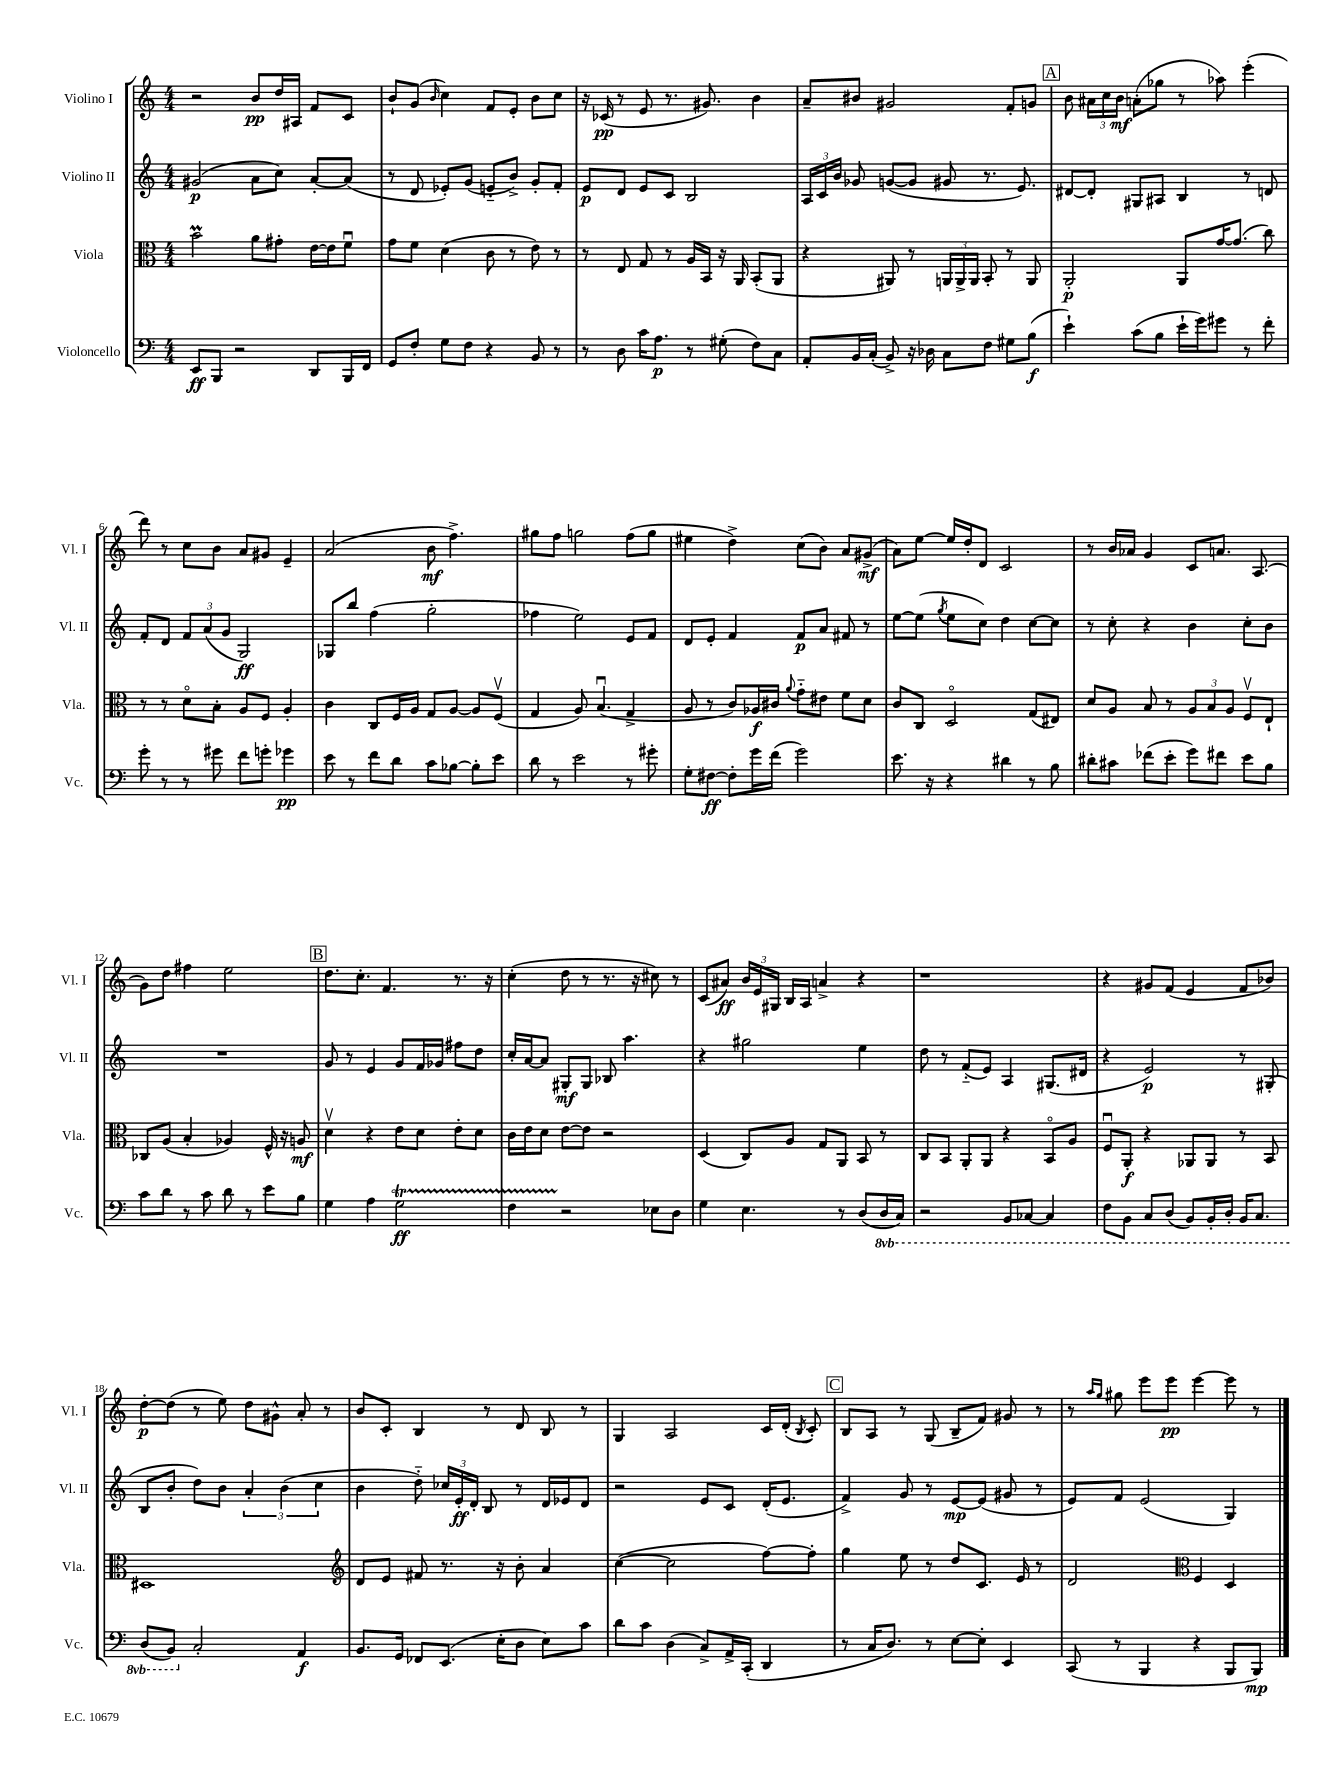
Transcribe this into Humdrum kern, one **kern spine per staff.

**kern	**dynam	**kern	**dynam	**kern	**dynam	**kern	**dynam
*part4	*part4	*part3	*part3	*part2	*part2	*part1	*part1
*staff4	*staff4	*staff3	*staff3	*staff2	*staff2	*staff1	*staff1
*I"Violoncello	*	*I"Viola	*	*I"Violino II	*	*I"Violino I	*
*I'Vc.	*	*I'Vla.	*	*I'Vl. II	*	*I'Vl. I	*
*clefF4	*	*clefC3	*	*clefG2	*	*clefG2	*
*k[]	*	*k[]	*	*k[]	*	*k[]	*
*M4/4	*	*M4/4	*	*M4/4	*	*M4/4	*
=1	=1	=1	=1	=1	=1	=1	=1
8EE/L	ff	2bm\	.	(2g#X/	p	2r	.
8BBB/J	.	.	.	.	.	.	.
2r	.	.	.	.	.	.	.
.	.	8a\L	.	8a\L	.	8b/L	pp
.	.	8g#X'\J	.	8cc\J)	.	16dd/L	.
.	.	.	.	.	.	16A#X/JJ	.
8DD/L	.	[16e\LL	.	[8a'/L	.	8f/L	.
.	.	16e\J]	.	.	.	.	.
16BBB/L	.	8fu\J	.	(8a/J]	.	8c/J	.
16FF/JJ	.	.	.	.	.	.	.
=2	=2	=2	=2	=2	=2	=2	=2
8GG/L	.	8g\L	.	8r	.	8b`/L	.
8F'/J	.	8f\J	.	8d/	.	(8g/J	.
.	.	.	.	.	.	16qqb/	.
8G\L	.	(4d\	.	8e-X'/L)	.	4cc\)	.
8F\J	.	.	.	(8g/J	.	.	.
4r	.	8c\	.	8en/L	.	8f/L	.
.	.	8r	.	8b^/J)	.	8e'/J	.
8BB/	.	8e\)	.	8g'/L	.	8b\L	.
8r	.	8r	.	8f'/J	.	8cc\J	.
=3	=3	=3	=3	=3	=3	=3	=3
8r	.	8r	.	8e/L	p	16r	.
.	.	.	.	.	.	(16c-X/	pp
8D\	.	8E/	.	8d/J	.	8r	.
16c\KL	.	8G/	.	8e/L	.	8e/	.
8.A\J	p	.	.	.	.	.	.
.	.	8r	.	8c/J	.	8.r	.
8r	.	16A/LL	.	2B/	.	.	.
.	.	16BB/JJ	.	.	.	8.g#X/)	.
(8G#X'\	.	16r	.	.	.	.	.
.	.	16AA/	.	.	.	.	.
8F\L)	.	(8BB'/L	.	.	.	4b\	.
8C\J	.	8AA/J	.	.	.	.	.
=4	=4	=4	=4	=4	=4	=4	=4
8AA'/L	.	4r	.	24A/LL	.	8a~/L	.
.	.	.	.	24c/	.	.	.
.	.	.	.	24b/JJ	.	.	.
16BB/L	.	.	.	8g-X/	.	8b#X/J	.
(16C'/JJ	.	.	.	.	.	.	.
8BB^/)	.	8AA#X/)	.	([8gn/L	.	2g#X/	.
16r	.	8r	.	8g/J]	.	.	.
16D-X\	.	.	.	.	.	.	.
8C\L	.	24AAn/LL	.	8g#X/	.	.	.
.	.	24AA^/	.	.	.	.	.
.	.	24AA/JJ	.	.	.	.	.
8F\J	.	8BB'/	.	8.r	.	.	.
8G#X\L	.	8r	.	.	.	8f'/L	.
.	.	.	.	8.e/)	.	.	.
(8B\J	f	8AA/	.	.	.	8gn/J	.
!!LO:REH:place=s1:t=A
=5	=5	=5	=5	=5	=5	=5	=5
4e`\)	.	2AA'/	p	[8d#X/L	.	8b\	.
.	.	.	.	8d#'/J]	.	24a#X\LL	.
.	.	.	.	.	.	24cc\	.
.	.	.	.	.	.	24b\JJ	mf
(8c\L	.	.	.	8G#X/L	.	(8an'\L	.
8B\J	.	.	.	8A#X/J	.	8gg-X\J	.
16e`\LL	.	8AA/L	.	4B/	.	8r	.
16g\J)	.	.	.	.	.	.	.
8g#X\J	.	[16g/K	.	.	.	8aa-X\)	.
.	.	(8.g/J]	.	.	.	.	.
8r	.	.	.	8r	.	(4eee'\	.
8f'\	.	8cc\)	.	8dn/	.	.	.
!!LO:LB:g=z
=6	=6	=6	=6	=6	=6	=6	=6
8g'\	.	8r	.	8f'/L	.	8ddd\)	.
8r	.	8r	.	8d/J	.	8r	.
8r	.	8d\L	.	12f/L	.	8cc\L	.
.	.	.	.	(12a/	.	.	.
8g#X\	.	8B'\J	.	.	.	8b\J	.
.	.	.	.	12g/J	.	.	.
8f\L	.	8A/L	.	2G/)	ff	8a/L	.
8gn'\J	.	8F/J	.	.	.	8g#X/J	.
4g-X\	pp	4A'/	.	.	.	4e~/	.
=7	=7	=7	=7	=7	=7	=7	=7
8e\	.	4c\	.	8G-X/L	.	(2a/	.
8r	.	.	.	8bb/J	.	.	.
8f\L	.	8C/L	.	(4ff\	.	.	.
8d\J	.	16F/L	.	.	.	.	.
.	.	16A/JJ	.	.	.	.	.
8c\L	.	8G/L	.	2gg'\	.	8b\	mf
[8B-X\J	.	[8A/J	.	.	.	4.ff^\)	.
8B-'\L]	.	8A/L]	.	.	.	.	.
8e\J	.	(8Fv/J	.	.	.	.	.
=8	=8	=8	=8	=8	=8	=8	=8
8d\	.	4G/	.	4ff-X\	.	8gg#X\L	.
8r	.	.	.	.	.	8ff\J	.
2e\	.	8A/)	.	2ee\)	.	2ggn\	.
.	.	(4.Bu/	.	.	.	.	.
8r	.	4G^/	.	8e/L	.	(8ff\L	.
8g#X'\	.	.	.	8f/J	.	8gg\J	.
=9	=9	=9	=9	=9	=9	=9	=9
8G'\L	.	8A/	.	8d/L	.	4ee#X\	.
[8F#X\J	ff	8r	.	8e'/J	.	.	.
8F#'\L]	.	8c/L)	.	4f/	.	4dd^\)	.
16g\L	.	16A-X/L	f	.	.	.	.
(16f\JJ	.	16c#X/JJ	.	.	.	.	.
.	.	8qqa/	.	.	.	.	.
2g\)	.	8g\L	.	8f/L	p	(8cc\L	.
.	.	8e#X\J	.	8a/J	.	8b\J)	.
.	.	8f\L	.	8f#X/	.	8a/L	.
.	.	8d\J	.	8r	.	(8g#X^/J	mf
=10	=10	=10	=10	=10	=10	=10	=10
8.e\	.	8c/L	.	[8ee\L	.	8a\L)	.
.	.	8C/J	.	(8ee\J]	.	[8ee\J	.
16r	.	.	.	.	.	.	.
.	.	.	.	8qgg/	.	.	.
4r	.	2D/	.	8ee\L	.	16ee/LL]	.
.	.	.	.	.	.	16dd'/J	.
.	.	.	.	8cc\J)	.	8d/J	.
4d#X\	.	.	.	4dd\	.	2c/	.
8r	.	(8G/L	.	[8cc\L	.	.	.
8B\	.	8E#X/J)	.	8cc\J]	.	.	.
=11	=11	=11	=11	=11	=11	=11	=11
8d#X'\L	.	8d/L	.	8r	.	8r	.
8c#X\J	.	8A/J	.	8cc'\	.	16b/LL	.
.	.	.	.	.	.	16a-X/JJ	.
(8f-X\L	.	8B/	.	4r	.	4g/	.
8e'\J	.	8r	.	.	.	.	.
8g\L)	.	12A/L	.	4b\	.	8c/L	.
.	.	12B/	.	.	.	.	.
8f#X\J	.	.	.	.	.	8.an/J	.
.	.	12A/J	.	.	.	.	.
8e\L	.	8Fv/L	.	8cc'\L	.	.	.
.	.	.	.	.	.	(8.A/	.
8B\J	.	8E`/J	.	8b\J	.	.	.
!!LO:LB:g=z
=12	=12	=12	=12	=12	=12	=12	=12
8c\L	.	8C-X/L	.	1r	.	8g\L)	.
8d\J	.	(8A/J	.	.	.	8dd\J	.
8r	.	4B'/	.	.	.	4ff#X\	.
8c\	.	.	.	.	.	.	.
8d\	.	4A-X/)	.	.	.	2ee\	.
8r	.	.	.	.	.	.	.
8e\L	.	16F^^/	.	.	.	.	.
.	.	16r	.	.	.	.	.
8B\J	.	8An/	mf	.	.	.	.
!!LO:REH:place=s1:t=B
=13	=13	=13	=13	=13	=13	=13	=13
4G\	.	4dv\	.	8g/	.	8.dd\L	.
.	.	.	.	8r	.	.	.
.	.	.	.	.	.	8.cc'\J	.
4A\	.	4r	.	4e/	.	.	.
.	.	.	.	.	.	4.f/	.
2GT\	ff	8e\L	.	8g/L	.	.	.
.	.	8d\J	.	16f/L	.	.	.
.	.	.	.	16g-X/JJ	.	.	.
.	.	8e'\L	.	8ff#X\L	.	8.r	.
.	.	8d\J	.	8dd\J	.	.	.
.	.	.	.	.	.	16r	.
=14	=14	=14	=14	=14	=14	=14	=14
4FTTT\	.	16c\LL	.	16cc'/LL	.	(4cc'\	.
.	.	16e\J	.	[16a/J	.	.	.
.	.	8d\J	.	8a/J]	.	.	.
2r	.	[8e\L	.	8G#X'/L	mf	8dd\	.
.	.	8e\J]	.	8G#/J	.	8r	.
.	.	2r	.	8B-X/	.	8.r	.
.	.	.	.	4.aa\	.	.	.
.	.	.	.	.	.	16r	.
8E-X\L	.	.	.	.	.	8cc#X\)	.
8D\J	.	.	.	.	.	8r	.
=15	=15	=15	=15	=15	=15	=15	=15
4G\	.	(4D/	.	4r	.	(8c/L	.
.	.	.	.	.	.	8a#X/J)	ff
4.E\	.	8C/L)	.	2gg#X\	.	24b/LL	.
.	.	.	.	.	.	24e/	.
.	.	.	.	.	.	24G#X/JJ	.
.	.	8A/J	.	.	.	16B/LL	.
.	.	.	.	.	.	16A/JJ	.
.	.	8G/L	.	.	.	4an^/	.
8r	.	8AA/J	.	.	.	.	.
(8D/L	.	8BB/	.	4ee\	.	4r	.
*8ba	*	*	*	*	*	*	*
16DD/L	.	8r	.	.	.	.	.
16CC/JJ)	.	.	.	.	.	.	.
=16	=16	=16	=16	=16	=16	=16	=16
2r	.	8C/L	.	8dd\	.	1r	.
.	.	8BB/J	.	8r	.	.	.
.	.	8AA'/L	.	(8f/L	.	.	.
.	.	8AA/J	.	8e/J)	.	.	.
8BBB/L	.	4r	.	4A/	.	.	.
[8CC-X/J	.	.	.	.	.	.	.
4CC-/]	.	8BB/L	.	(8.G#X/L	.	.	.
.	.	8A/J	.	.	.	.	.
.	.	.	.	16d#X/Jk	.	.	.
=17	=17	=17	=17	=17	=17	=17	=17
8FF\L	.	8Fu/L	.	4r	.	4r	.
8BBB\J	.	8AA'/J	f	.	.	.	.
8CC/L	.	4r	.	2e/)	p	8g#X/L	.
(8DD/J	.	.	.	.	.	(8f/J	.
8BBB/L)	.	8AA-X/L	.	.	.	4e/	.
16BBB'/L	.	8AA-/J	.	.	.	.	.
16DD'/JJ	.	.	.	.	.	.	.
16BBB/KL	.	8r	.	8r	.	8f/L	.
8.CC/J	.	.	.	.	.	.	.
.	.	8BB/	.	(8G#X'/	.	8b-X/J)	.
!!LO:LB:g=z
=18	=18	=18	=18	=18	=18	=18	=18
(8DD/L	.	1D#X	.	8B/L	.	[8dd'\L	p
8BBB/J)	.	.	.	8b'/J	.	(8dd\J]	.
*X8ba	*	*	*	*	*	*	*
2C'/	.	.	.	8dd\L)	.	8r	.
.	.	.	.	8b\J	.	8ee\)	.
.	.	.	.	6a'/	.	8dd\L	.
.	.	.	.	.	.	8g#X^^\J	.
.	.	.	.	(6b\	.	.	.
4AA/	f	.	.	.	.	8a'/	.
.	.	.	.	6cc\	.	.	.
.	.	.	.	.	.	8r	.
=19	=19	=19	=19	=19	=19	=19	=19
*	*	*clefG2	*	*	*	*	*
8.BB/L	.	8d/L	.	4b\	.	8b/L	.
.	.	8e/J	.	.	.	8c'/J	.
16GG/Jk	.	.	.	.	.	.	.
8FF-X/L	.	8f#X/	.	8dd\)	.	4B/	.
(8.EE/J	.	8.r	.	24cc-X/LL	.	.	.
.	.	.	.	24e'/	ff	.	.
.	.	.	.	24d'/JJ	.	.	.
.	.	.	.	8B/	.	8r	.
16E'\KL	.	16r	.	.	.	.	.
8D\J	.	8b'\	.	8r	.	8d/	.
8E\L)	.	4a/	.	16d/LL	.	8B/	.
.	.	.	.	16e-X/J	.	.	.
8c\J	.	.	.	8d/J	.	8r	.
=20	=20	=20	=20	=20	=20	=20	=20
8d\L	.	([4cc\	.	2r	.	4G/	.
8c\J	.	.	.	.	.	.	.
(4D\	.	2cc\]	.	.	.	2A/	.
8C^/L)	.	.	.	8e/L	.	.	.
16AA^/L	.	.	.	8c/J	.	.	.
(16CC'/JJ	.	.	.	.	.	.	.
4DD/	.	[8ff\L)	.	(16d'/KL	.	16c/LL	.
.	.	.	.	8.e/J	.	(16d'/JJ	.
.	.	.	.	.	.	8qB/	.
.	.	8ff'\J]	.	.	.	8c'/)	.
!!LO:REH:place=s1:t=C
=21	=21	=21	=21	=21	=21	=21	=21
8r	.	4gg\	.	4f^/)	.	8B/L	.
16C/KL	.	.	.	.	.	8A/J	.
8.D/J)	.	.	.	.	.	.	.
.	.	8ee\	.	8g/	.	8r	.
8r	.	8r	.	8r	.	(8G/	.
[8E\L	.	8dd/L	.	[8e/L	mp	8B~/L	.
8E'\J]	.	8.c/J	.	(8e/J]	.	8f/J)	.
4EE/	.	.	.	8g#X/	.	8g#X/	.
.	.	16e/	.	.	.	.	.
.	.	8r	.	8r	.	8r	.
=22	=22	=22	=22	=22	=22	=22	=22
(8CC/	.	2d/	.	8e/L)	.	8r	.
.	.	.	.	.	.	16qqaa/LL	.
.	.	.	.	.	.	16qqgg/JJ	.
8r	.	.	.	8f/J	.	8gg#X\	.
4BBB/	.	.	.	(2e/	.	8eee\L	.
.	.	.	.	.	.	8eee\J	pp
*	*	*clefC3	*	*	*	*	*
4r	.	4F/	.	.	.	[4eee\	.
8BBB/L	.	4D/	.	4G/)	.	8eee\]	.
8BBB/J)	mp	.	.	.	.	8r	.
==	==	==	==	==	==	==	==
*-	*-	*-	*-	*-	*-	*-	*-
